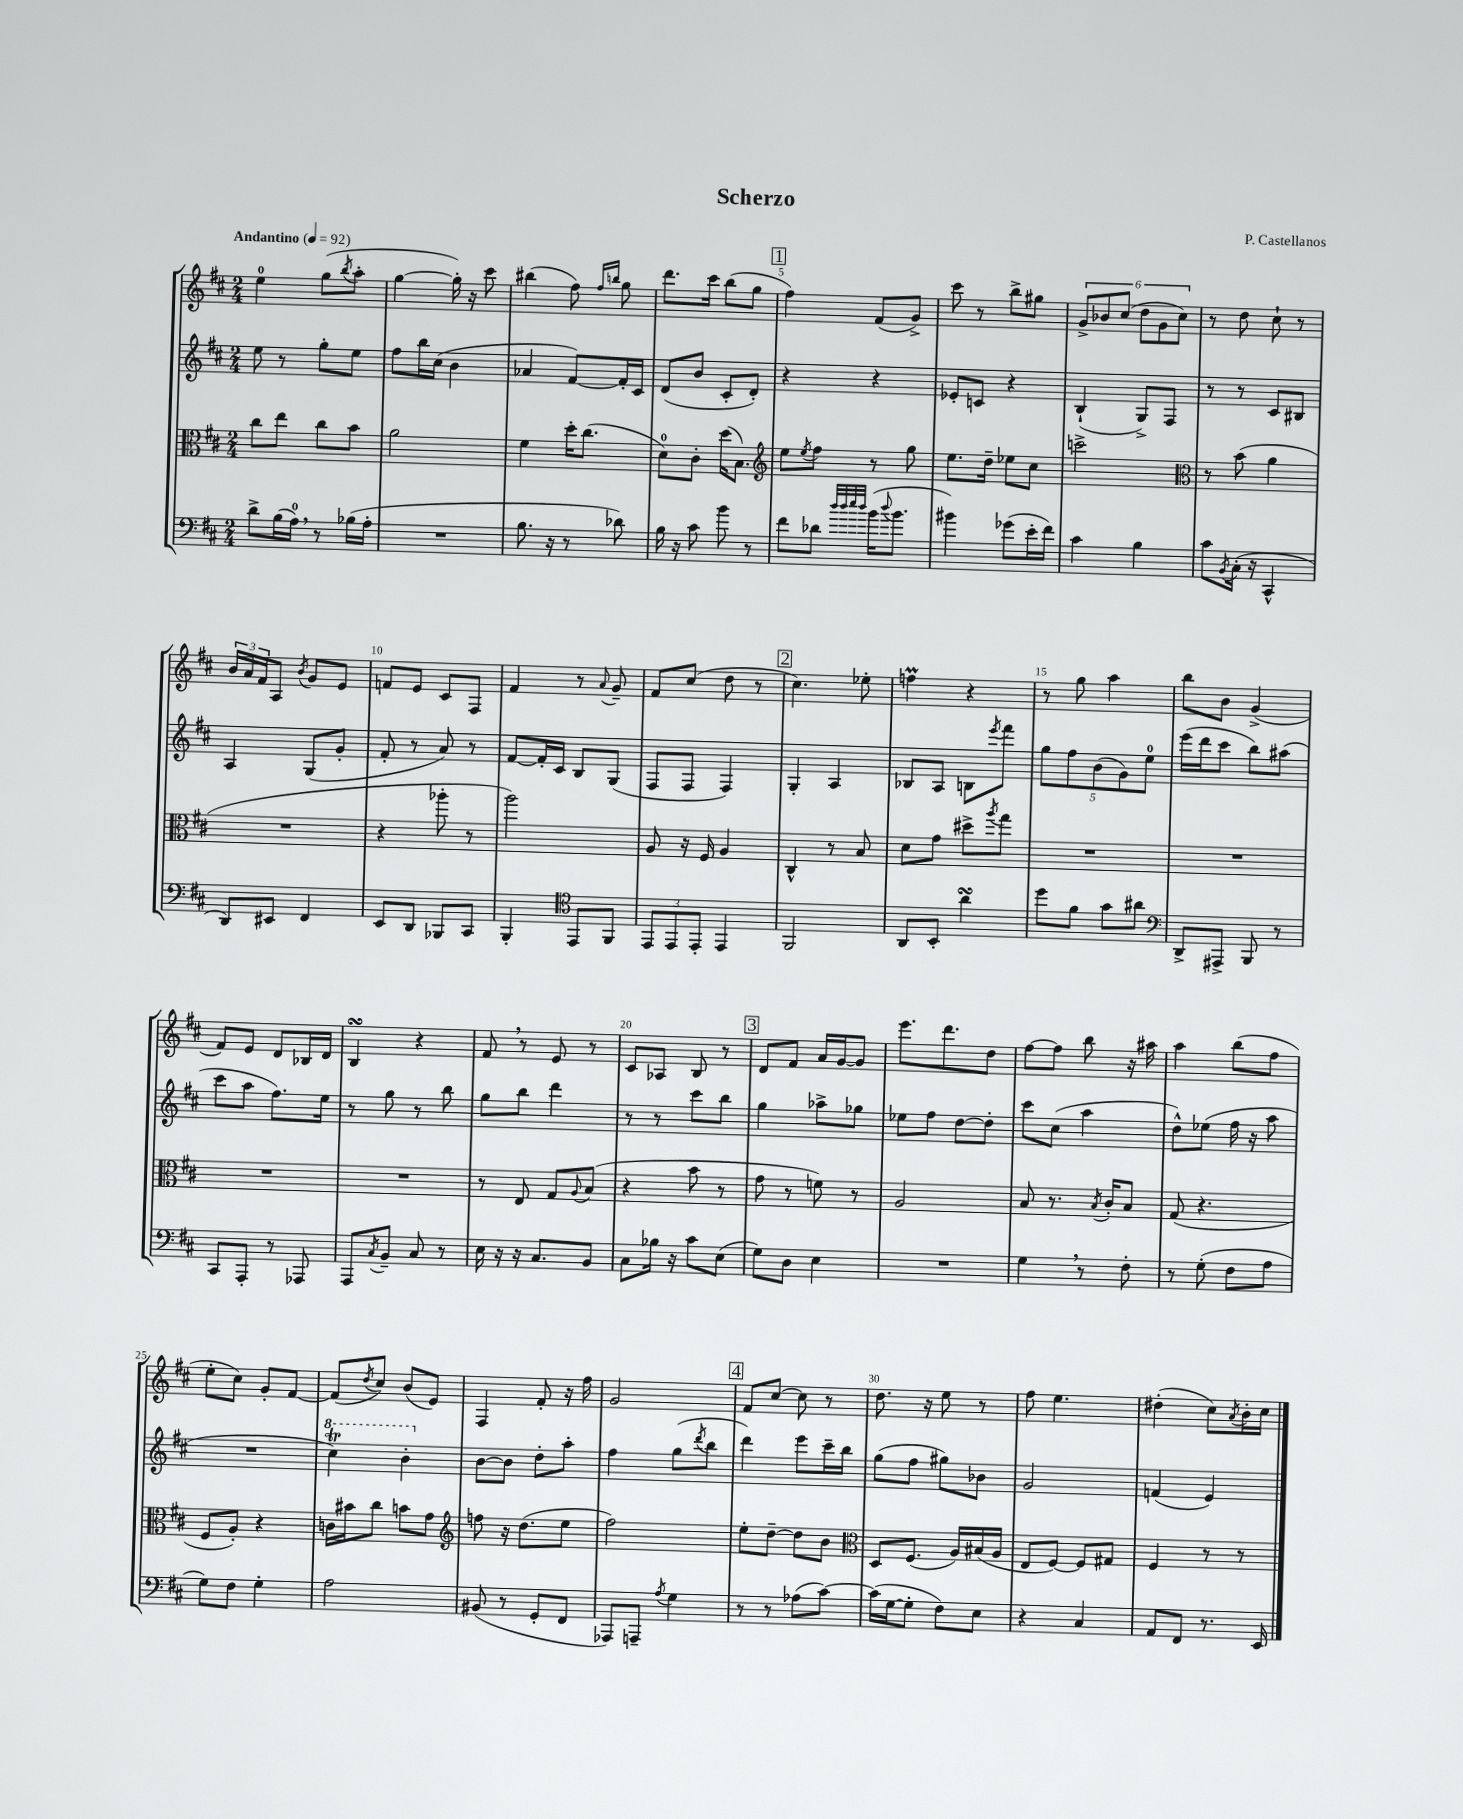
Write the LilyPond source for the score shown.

\header { title = "Scherzo" composer = "P. Castellanos" }
<<
\new StaffGroup <<
\new Staff = "s0" {
    \clef treble \key d \major \numericTimeSignature \time 2/4 \tempo "Andantino" 4 = 92
    e''4-0 g''8( \acciaccatura { b''8 } a''8-. |
    g''4~ g''16-.) r16 cis'''8 |
    bis''4( fis''8) \grace { fis''16 b''16 } g''8 |
    d'''8. cis'''16 b''8( g''8 |
    \mark \markup { \box "1" } fis''4) fis'8( g'8->) |
    cis'''8 r8 b''8-> gis''8 |
    \tuplet 6/4 { g'8-> bes'8 cis''8( d''8 g'8 cis''8) } |
    r8 d''8 cis''8-! r8 |
    \tuplet 3/2 { b'16 a'16 fis'16 } a8 \acciaccatura { b'8 } g'8 e'8 |
    f'8 e'8 cis'8 fis8 |
    fis'4 r8 \appoggiatura { a'8 } g'8-- |
    fis'8 cis''8( d''8 r8 |
    \mark \markup { \box "2" } cis''4.) ees''8-. |
    f''4\prall r4 |
    r8 g''8 a''4 |
    b''8 b'8 g'4->( |
    fis'8) e'8 d'8 bes16 d'16 |
    b4\turn r4 |
    fis'8 \breathe r8 e'8 r8 |
    cis'8 aes8 b8 r8 |
    \mark \markup { \box "3" } d'8 fis'8 a'16 g'16~ g'8 |
    e'''8. d'''8. d''8 |
    fis''8~ fis''8 b''8 r16 ais''16 |
    a''4 b''8( fis''8 |
    e''8-. cis''8) g'8-. fis'8~ |
    fis'8( \acciaccatura { d''8 } cis''8) b'8( e'8) |
    fis4 fis'8-. r16 fis''16 |
    g'2 |
    \mark \markup { \box "4" } fis'8 cis''8~ cis''8 r8 |
    d''8. r16 e''8 r8 |
    fis''8 e''4. |
    dis''4-.( cis''8) \acciaccatura { a'8 } b'16-. cis''16 \bar "|." |
}
\new Staff = "s1" {
    \clef treble \key d \major \numericTimeSignature \time 2/4
    e''8 r8 g''8-. e''8 |
    fis''8 b''16 cis''16( b'4 |
    aes'4 fis'8~) fis'16-. cis'16 |
    d'8( b'8 cis'8-. d'8-.) |
    \mark \markup { \box "1" } r4 r4 |
    ees'8-. c'8 r4 |
    b4-!( g8->) fis8 |
    r8 r8 cis'8 bis8 |
    a4 g8( g'8-. |
    fis'8-. r8 a'8) r8 |
    fis'8~ fis'16-. cis'16 b8 g8( |
    fis8 fis8 fis4) |
    \mark \markup { \box "2" } g4-. a4 |
    bes8 a8 b8 \acciaccatura { e'''8 } fis'''8 |
    \tuplet 5/4 { g''8 fis''8 b'8( g'8) e''8-0 } |
    e'''16( d'''16 cis'''8 b''8) ais''8( |
    cis'''8 a''8 fis''8.) e''16 |
    r8 g''8 r8 b''8 |
    g''8 b''8 d'''4 |
    r8 r8 cis'''8 b''8 |
    \mark \markup { \box "3" } g''4 aes''8-> ges''8 |
    ees''8 fis''8 d''8~ d''8-. |
    cis'''8 cis''8( a''4 |
    d''8-^) ees''8( fis''16 r16 a''8 |
    R2 |
    \ottava #1 cis'''4\trill) b''4-. \ottava #0 |
    b'8~ b'8 d''8-. a''8-. |
    fis''4 g''8( \acciaccatura { d'''8 } b''8 |
    \mark \markup { \box "4" } d'''4) e'''8 cis'''16-- b''16 |
    g''8( fis''8 gis''8) bes'8 |
    g'2 |
    f'4( e'4) \bar "|." |
}
\new Staff = "s2" {
    \clef alto \key d \major \numericTimeSignature \time 2/4
    cis''8 e''8 cis''8 b'8 |
    a'2 |
    fis'4 d''16-. cis''8.( |
    d'8-0) cis'8-. d''16( b8.) |
    \mark \markup { \box "1" } \clef treble e''8 \acciaccatura { e''8 } fis''8 r8 g''8 |
    e''8. d''16-- ees''8 cis''8 |
    c'''2-> |
    \clef alto r8 b'8( a'4 |
    R2 |
    r4 aes''8-. r8 |
    a''2) |
    a8 r16 fis16 a4 |
    \mark \markup { \box "2" } cis4-^ r8 b8 |
    d'8 g'8 dis''8-> \acciaccatura { a''8 } g''8 |
    R2 |
    R2 |
    R2 |
    R2 |
    r8 e8 g8 \appoggiatura { a8 } b8( |
    r4 b'8 r8 |
    \mark \markup { \box "3" } g'8 r8 f'8) r8 |
    a2 |
    b8 r8. \acciaccatura { b8 } cis'16-. b8 |
    g8( r4. |
    fis8 a8-.) r4 |
    c'16 bis'16 cis''8 b'8 g'8 |
    \clef treble f''8 r16 d''8.( e''8 |
    fis''2) |
    \mark \markup { \box "4" } e''8-. d''8~-- d''8 b'8 |
    \clef alto d8 fis8.( a16) bis16( a16 |
    e8 fis8~) fis8 gis8 |
    fis4 r8 r8 \bar "|." |
}
\new Staff = "s3" {
    \clef bass \key d \major \numericTimeSignature \time 2/4
    d'8-> b16( a16-0) \breathe r8 bes16( a16-. |
    R2 |
    b8. r16 r8 des'8) |
    b16 r16 cis'8 b'8 r8 |
    \mark \markup { \box "1" } fis'8 des'8 \grace { d''32 d''32 e''32 d''32 } b'16( \appoggiatura { d''8 } b'8. |
    bis'4) ges'8( e'16-. fis'16) |
    cis'4 b4 |
    cis'8 \acciaccatura { b,8 } cis16-.( r16 cis,4-^ |
    d,8) eis,8 fis,4 |
    e,8 d,8 bes,,8 cis,8 |
    b,,4-. \clef tenor e,8 fis,8 |
    \tuplet 3/2 { e,8 e,8 e,8-. } e,4 |
    \mark \markup { \box "2" } fis,2 |
    a,8 b,8-. a'4\turn |
    d''8 fis'8 g'8 ais'8 |
    \clef bass d,8-> ais,,8-> b,,8 r8 |
    cis,8 a,,8-. r8 aes,,8 |
    a,,8 \acciaccatura { cis8 } b,8-- cis8 r8 |
    e16 r16 r16 cis8. b,8 |
    cis8 bes16 r16 cis'8 e8( |
    \mark \markup { \box "3" } g8) d8 e4 |
    R2 |
    g4 \breathe r8 fis8-. |
    r8 g8-.( fis8 a8 |
    g8) fis8 g4-. |
    a2 |
    bis,8( r8 g,8-. fis,8 |
    aes,,8) a,,8-- \acciaccatura { a8 } g4 |
    \mark \markup { \box "4" } r8 r8 aes8( cis'8~) |
    cis'16( g16~ g8-. fis8) e8 |
    r4 cis4 |
    a,8 fis,8 r8. e,16 \bar "|." |
}
>>
>>
\layout { \context { \Score \override BarNumber.break-visibility = ##(#f #t #t) barNumberVisibility = #(every-nth-bar-number-visible 5) } }
